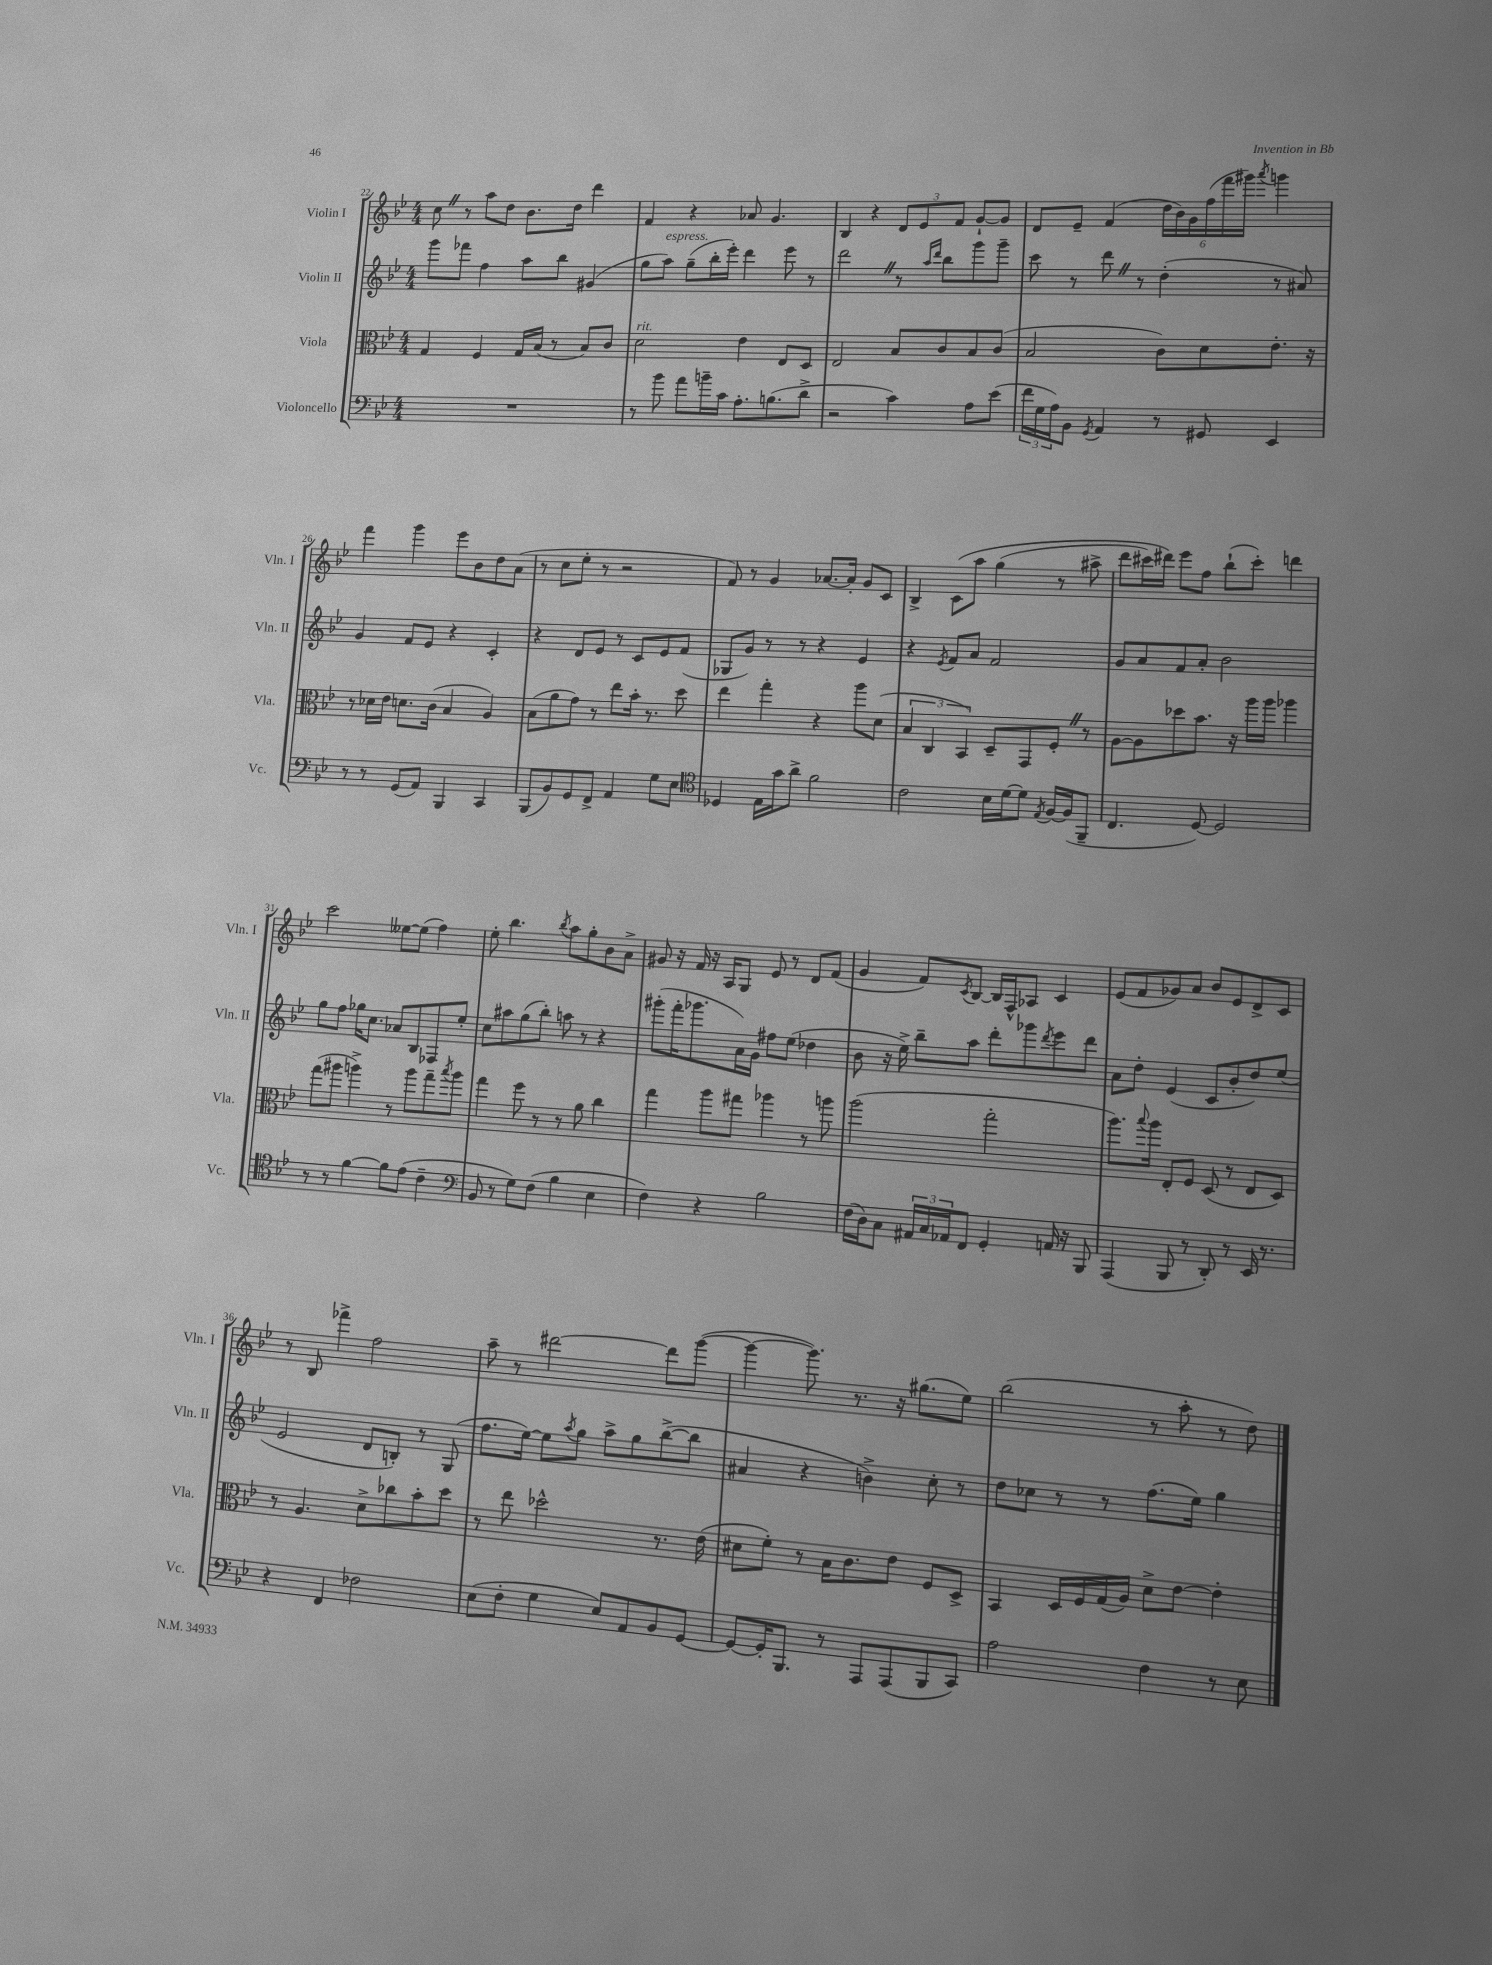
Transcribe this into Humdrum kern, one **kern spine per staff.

**kern	**kern	**kern	**kern
*part4	*part3	*part2	*part1
*staff4	*staff3	*staff2	*staff1
*I"Violoncello	*I"Viola	*I"Violin II	*I"Violin I
*I'Vc.	*I'Vla.	*I'Vln. II	*I'Vln. I
*clefF4	*clefC3	*clefG2	*clefG2
*k[b-e-]	*k[b-e-]	*k[b-e-]	*k[b-e-]
*M4/4	*M4/4	*M4/4	*M4/4
=22	=22	=22	=22
1r	4G/	8ggg\L	8ccZ\
.	.	8fff-X\J	8r
.	4F/	4ff\	8aa\L
.	.	.	8dd\J
.	16G/LL	8aa\L	8.b-\L
.	(16B-/JJ	.	.
.	8r	8bb-\J	.
.	.	.	16dd\Jk
.	8B-/L)	(4g#X/	4ddd\
.	8c/J	.	.
=23	=23	=23	=23
!	!LO:TX:a:i:t=rit.	!	!
8r	2d\	8gg\L	4f/
!	!	!LO:TX:a:i:t=espress.	!
8b-\	.	8aa\J)	.
8a\L	.	(8gg~\L	4r
16bn~\L	.	16bb-'\L	.
16c\JJ	.	16eee-'\JJ)	.
8.A'\L	4e-\	4ddd\	8a-X/
.	.	.	4.g/
(8.Bn\	.	.	.
.	8E-/L	8eee-\	.
8d^\J	8D/J	8r	.
=24	=24	=24	=24
2r	2E-/	2dddZ\	4B-/
.	.	.	4r
4c\)	8B-/L	8r	12d/L
.	.	.	12e-/
.	.	16qqaa/LL	.
.	.	16qqddd/JJ	.
.	8c/	8bb-\L	.
.	.	.	12f/J
8A\L	8B-/	8ggg\	[8g`/L
(8e-\J	(8c/J	8ggg~\J	8g/J]
=25	=25	=25	=25
24f\LL	2B-/	8ccc\	8d/L
24G\	.	.	.
24A\J)	.	.	.
8BB-\J	.	8r	8e-~/J
8qGG/	.	.	.
4AA/	.	8dddZ\	(4f/
.	.	8r	.
8r	8c\L)	(4dd'\	24dd\LL
.	.	.	24b-\)
.	.	.	24g\
8GG#X/	8d\	.	(24ff\
.	.	.	24fff\
.	.	.	24ggg#X\JJ)
.	.	.	8qaaa/
4EE-/	8.e-'\J	8r	4gggn\
.	.	8a#X/)	.
.	16r	.	.
!!LO:LB:g=z
=26	=26	=26	=26
8r	8r	4g/	4fff\
8r	16d-X\LL	.	.
.	16e-\JJ	.	.
(8GG/L	8.dn\L	8f/L	4ggg\
8AA/J)	.	8e-/J	.
.	(16c\Jk	.	.
4BBB-/	4B-/	4r	8eee-\L
.	.	.	8b-\
4CC/	4A/)	4c'/	8dd\
.	.	.	(8a\J
=27	=27	=27	=27
(8BBB-/L	(8B-\L	4r	8r
8BB-/)	8a\	.	8cc\L
8GG/	8g\J)	8d/L	8ee-'\J
8FF^/J	8r	8e-/J	8r
4AA/	8ee-\L	8r	2r
.	16b-'\Jk	8c/L	.
.	8.r	.	.
8G\L	.	8e-/	.
8E-\J	8dd\	(8f/J	.
=28	=28	=28	=28
*clefC4	*	*	*
4D-X/	4ee-\	8G-X/L	8f/)
.	.	8g/J)	8r
16E-\LL	4gg'\	8r	4g/
16g\J	.	.	.
8a^\J	.	8r	.
2f\	4r	4r	[8.a-X/L
.	.	.	16a-'/Jk]
.	8aa\L	4e-/	8g/L
.	(8d\J	.	8c/J
=29	=29	=29	=29
2c\	6B-/	4r	4B-^/
.	6C/	.	.
.	.	8qe-/	.
.	.	8f/L	(8c\L
.	6BB-/)	.	.
.	.	8a/J	8aa\J
16B-\LL	8D~/L	2f/	(4gg\
[16d\J	.	.	.
8d\J]	8GG/	.	.
8qE-/	.	.	.
[16F/LL	8F'Z/J	.	8r
(16F/J]	.	.	.
8FF~/J	8r	.	8aa#X^\
=30	=30	=30	=30
4.C/	[8A\L	8g/L	8ddd\L
.	8A\]	8a/	16ccc#X\L)
.	.	.	16ddd#X\JJ)
.	8dd-X\	8f/	8eee-\L
[8D/)	8.b-\J	8a'/J	8ff\J
2D/]	.	2b-\	(8bb-`\L
.	16r	.	.
.	16aa\LL	.	8ccc#'\J)
.	16aa\JJ	.	.
.	4aa-X\	.	4dddn\
!!LO:LB:g=z
=31	=31	=31	=31
8r	(8gg\L	8gg\L	2ccc\
8r	8aa#X\J	8ff\J	.
[4f\	4aan^\)	16gg-X\KL	.
.	.	8.cc\J	.
8f\L]	8r	8a-X/L	[8ee--X\L
(8e-\J	8aa\L	8B-/	(8ee--\J]
4c~\	8gg~\	8F-X/	4ff\)
.	8qbb-/	.	.
.	8aa\J	8ee-'/J	.
=32	=32	=32	=32
*clefF4	*	*	*
8BB-/	4gg\	8cc\L	8ee-'\
8r	.	8aa#X\	4.bb-\
8G\L)	8ff\	(8gg\	.
(8F\J	8r	8bb-'\J)	.
.	.	.	8qbb-/
4B-\	8r	8aan\	8aa\L
.	8a\	8r	8gg'\
4E-\	4cc\	4r	8b-\
.	.	.	8a^\J
=33	=33	=33	=33
4F\)	4gg\	(8ggg#X'\L	8g#X/
.	.	16fff'\K	16r
.	.	8.ggg-X\	16f/
4r	8aa\L	.	16r
.	.	.	16A/KL
.	8gg#X\J	16a\L)	8G/J
.	.	16g\JJ	.
2B-\	4aa-X\	8ff#X\L	8e-/
.	.	(8ee-\J	8r
.	8r	4dd-X\	8d/L
.	8aan\	.	(8f/J
=34	=34	=34	=34
(16F\LL	(2aa\	8b-\	4g/
16D\J)	.	.	.
8C\J	.	16r	.
.	.	16ee-^\)	.
24AA#X/LL	.	8bb-~\L	8f/L)
24C/	.	.	.
24AA-X/J	.	.	.
.	.	.	8qc/
8FF/J	.	8aa\J	[8B-/J
4GG'/	2gg'\	8ddd'\L	16B-/LL]
.	.	.	16F^^/J
.	.	8ggg-X\	8A-X/J
.	.	8qddd/	.
16AAn/	.	8eee-\	4c/
16r	.	.	.
8BBB-/	.	8ddd\J	.
=35	=35	=35	=35
(4AAA/	8.aa\L)	8a\L	(8e-/L
.	.	8dd'\J	8f/
.	8qqbb-/	.	.
.	16aa\Jk	.	.
8BBB-/	8E-'/L	(4e-/	8g-X/)
8r	8F/J	.	8a/J
8DD'/)	(8D/	8c/L	8b-/L
8r	8r	8b-'/	8e-/
16EE-/	8E-/L	8dd/)	8d^/
8.r	.	.	.
.	8D/J)	(8ee-/J	8c/J
!!LO:LB:g=z
=36	=36	=36	=36
4r	8r	2e-/	8r
.	4.A/	.	8B-/
4FF/	.	.	4fff-X^\
2F-X\	8d^\L	8d/L	2ff\
.	8cc-X\	8Bn'/J)	.
.	8b-'\	8r	.
.	8dd\J	(8G/	.
=37	=37	=37	=37
(8E-\L	8r	8.ff\L	8aa~\
8F'\J	8ee-\	.	8r
.	.	[16ee-\Jk)	.
4G\	2dd-X^^\	8ee-\L]	[2ddd#X\
.	.	8qaa/	.
.	.	8gg\J	.
8E-/L)	.	8aa^\L	.
8AA/	.	8gg\	.
8BB-/	8.r	([8bb-^\	8ddd#\L]
[8GG/J	.	8bb-\J]	([8ggg\J
.	(16e-\	.	.
=38	=38	=38	=38
8GG/L_	8d#X\L	4a#X/	4ggg\_
16GG'/K]	8f'\J)	.	.
8.BBB-/J	.	.	.
.	8r	4r	8.ggg\])
8r	16B-\KL	.	.
.	8.c\	.	8.r
8AAA/L	.	4bn^\)	.
(8AAA/	8e-\J	.	16r
.	.	.	(8.gg#X\L
8BBB-/	8F/L	8cc'\	.
8CC/J)	8D^/J	8r	8ee-\J)
=39	=39	=39	=39
2A\	4BB-/	8dd\L	(2bb-\
.	.	8cc-X\J	.
.	16D/LL	8r	.
.	16F/	.	.
.	(16G/	8r	.
.	16A/JJ)	.	.
4F\	8d^\L	(8.ff\L	8r
.	[8e-\J	.	8aa'\
.	.	16ee-\Jk)	.
8r	4e-'\]	4gg\	8r
8E-\	.	.	8dd\)
==	==	==	==
*-	*-	*-	*-
